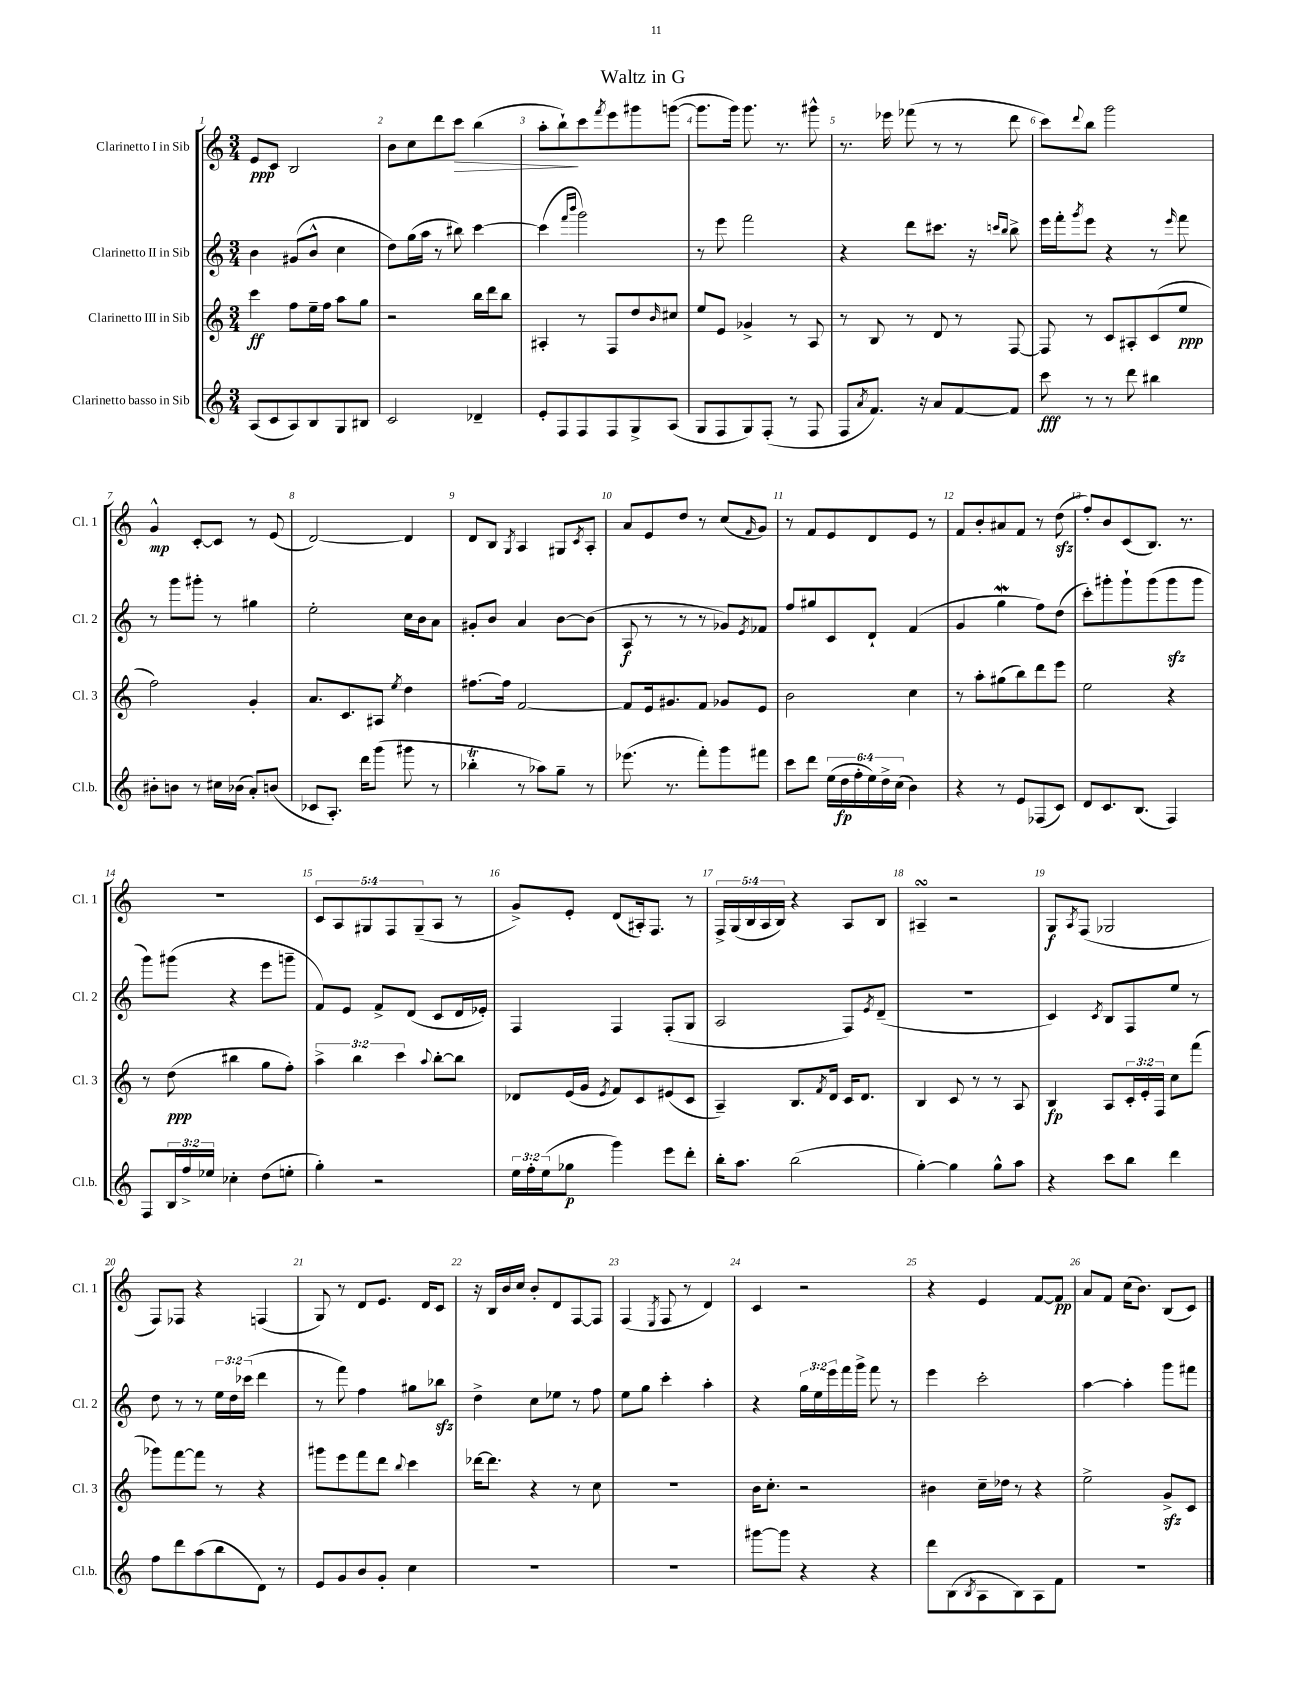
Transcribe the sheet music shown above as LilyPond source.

\header { title = "Waltz in G" }
<<
\new StaffGroup <<
\new Staff = "s0" \with { instrumentName = "Clarinetto I in Sib" shortInstrumentName = "Cl. 1" } {
    \clef treble \key c \major \numericTimeSignature \time 3/4 \override Staff.TupletNumber.text = #tuplet-number::calc-fraction-text
    e'8\ppp c'8 b2 |
    b'8 c''8 d'''8 c'''8\> b''4( |
    a''8-. b''8-!\!) c'''8 \acciaccatura { f'''8 } e'''8 gis'''8 g'''8~( |
    g'''8. g'''16) g'''8. r8. gis'''8-^ |
    r8. ees'''16 fes'''8( r8 r8 d'''8 |
    c'''8) \appoggiatura { d'''8 } b''8 g'''2 |
    g'4-^\mp c'8~-. c'8 r8 e'8( |
    d'2~) d'4 |
    d'8 b8 \acciaccatura { g8 } a4 gis8 \acciaccatura { c'8 } a8-. |
    a'8 e'8 d''8 r8 c''8( \grace { f'16 } g'8) |
    r8 f'8 e'8 d'8 e'8 r8 |
    f'8 b'8-. ais'8 f'8 r8 d''8\sfz( |
    f''8-.) b'8 c'8( b8.) r8. |
    R2. |
    \tuplet 5/4 { c'8 a8 gis8 f8 gis8--( } a8 r8 |
    g'8->) e'8-. d'8( ais16-.) f8. r8 |
    \tuplet 5/4 { f16-> g16( b16 a16 b16) } r4 a8 b8 |
    ais4--\turn r2 |
    g8\f \acciaccatura { a8 } f8( ges2 |
    f8) fes8 r4 f4( |
    g8) r8 d'8 e'8. d'16 c'8 |
    r16 b16 b'16 c''16 b'8-. d'8 f8~ f8 |
    f4( \acciaccatura { e8 } f8 r8 d'4) |
    c'4 r2 |
    r4 e'4 f'8~ f'8\pp |
    a'8 f'8 c''16( b'8.) b8( c'8) \bar "|." |
}
\new Staff = "s1" \with { instrumentName = "Clarinetto II in Sib" shortInstrumentName = "Cl. 2" } {
    \clef treble \key c \major \numericTimeSignature \time 3/4 \override Staff.TupletNumber.text = #tuplet-number::calc-fraction-text
    b'4 gis'8( b'8-^ c''4 |
    d''8) g''16( a''16 r8 bis''8) c'''4~ |
    c'''4( \grace { f'''16 b'''16 } g'''2) |
    r8 e'''8 f'''2 |
    r4 d'''8 cis'''8. r16 \grace { c'''16 b''16 } b''8-> |
    e'''16 f'''16-. \acciaccatura { g'''8 } e'''8 r4 r8 \grace { e'''16 } f'''8 |
    r8 g'''8 gis'''8-. r8 gis''4 |
    e''2-. c''16 b'16 a'8 |
    gis'8-. b'8 a'4 b'8~ b'8( |
    a8\f r8 r8 r8 ges'8) \acciaccatura { e'8 } fes'8 |
    f''8 gis''8 c'8 d'8-! f'4( |
    g'4 g''4\mordent f''8) d''8( |
    c'''8-.) gis'''8-. gis'''8-! gis'''8( gis'''8\sfz gis'''8 |
    g'''8) gis'''8( r4 e'''8 g'''8-- |
    f'8) e'8 f'8-> d'8( c'8 d'16 ees'16-.) |
    f4 f4 f8-.( g8 |
    a2 f8) \acciaccatura { e'8 } d'8--( |
    R2. |
    c'4) \acciaccatura { c'8 } b8 f8 e''8 r8 |
    d''8 r8 r8 \tuplet 3/2 { e''16 d''16 ces'''16( } d'''4 |
    r8 f'''8) f''4 gis''8 bes''8\sfz |
    d''4-> c''8 ees''8 r8 f''8 |
    e''8 g''8 c'''4-. a''4-. |
    r4 \tuplet 3/2 { g''16 e''16 e'''16 } f'''16 g'''16-> f'''8 r8 |
    e'''4 c'''2-. |
    a''4~ a''4-. g'''8 fis'''8 \bar "|." |
}
\new Staff = "s2" \with { instrumentName = "Clarinetto III in Sib" shortInstrumentName = "Cl. 3" } {
    \clef treble \key c \major \numericTimeSignature \time 3/4 \override Staff.TupletNumber.text = #tuplet-number::calc-fraction-text
    c'''4\ff f''8 e''16-- f''16 a''8 g''8 |
    r2 b''16 d'''16 b''8 |
    ais4-. r8 f8 d''8 \grace { b'16 } cis''8 |
    e''8 e'8 ges'4-> r8 a8 |
    r8 b8 r8 d'8 r8 f8~ |
    f8 r8 c'8 ais8-. c'8( e''8\ppp |
    f''2) g'4-. |
    a'8. c'8. ais8 \acciaccatura { e''8 } d''4 |
    fis''8.~ fis''16 f'2~ |
    f'8 e'16 gis'8. f'8 ges'8 e'8 |
    b'2 c''4 |
    r8 a''8-. gis''8( b''8) d'''8 e'''8 |
    e''2 r4 |
    r8 d''8\ppp( bis''4 g''8 f''8-.) |
    \tuplet 3/2 { a''4-> b''4 c'''4 } \appoggiatura { a''8 } b''8~-. b''8 |
    des'8 e'16( g'16 \acciaccatura { e'8 } f'8) c'8 eis'8( c'8 |
    a4--) b8. \acciaccatura { f'8 } d'16 c'16 d'8. |
    b4 c'8 r8 r8 a8 |
    b4\fp a8 \tuplet 3/2 { c'16-. e'16-. f16 } c''8 f'''8( |
    ges'''8) f'''8~ f'''8 r8 r4 |
    gis'''8 e'''8 f'''8 d'''8 \appoggiatura { b''8 } c'''4 |
    des'''16~ des'''8. r4 r8 c''8 |
    R2. |
    b'16 c''8.-. r2 |
    bis'4 c''16-- des''16 r8 r4 |
    e''2-> g'8->\sfz c'8 \bar "|." |
}
\new Staff = "s3" \with { instrumentName = "Clarinetto basso in Sib" shortInstrumentName = "Cl.b." } {
    \clef treble \key c \major \numericTimeSignature \time 3/4 \override Staff.TupletNumber.text = #tuplet-number::calc-fraction-text
    a8( c'8 a8) b8 g8 bis8 |
    c'2 des'4-- |
    e'8-. f8 f8 f8 g8-> a8( |
    g8 f8 g8) f8-.( r8 f8 |
    f8 \acciaccatura { a'8 } f'8.) r16 a'8 f'8~ f'8 |
    c'''8\fff r8 r8 d'''8 bis''4 |
    bis'8-. b'8 r8 cis''16 bes'16( a'8-.) b'8( |
    ces'8 a8.-.) d'''16 g'''8( gis'''8 r8 |
    bes''4-.\trill r8 aes''8) g''8-- r8 |
    ees'''8.( r8. f'''8-.) g'''8 fis'''8 |
    c'''8 d'''8 \tuplet 6/4 { e''16( d''16\fp f''16-. e''16) d''16-> c''16( } b'4) |
    r4 r8 e'8 fes8( c'8) |
    d'8 c'8. b8.( f4) |
    f8 \tuplet 3/2 { b16 f''16-> ees''16 } ces''4-. d''8( e''8-. |
    g''4-.) r2 |
    \tuplet 3/2 { e''16 f''16-. e''16( } ges''8\p g'''4) e'''8 d'''8-. |
    b''16-. a''8. b''2( |
    g''4~-.) g''4 g''8-^ a''8 |
    r4 c'''8 b''8 d'''4 |
    f''8 d'''8 a''8( b''8 d'8) r8 |
    e'8 g'8 b'8 g'8-. c''4 |
    R2. |
    R2. |
    gis'''8~ gis'''8 r4 r4 |
    d'''8 b8( \acciaccatura { b8 } a8 b8) a8 f'8 |
    R2. \bar "|." |
}
>>
>>
\layout { \context { \Score \override BarNumber.break-visibility = ##(#f #t #t) barNumberVisibility = #all-bar-numbers-visible } }
